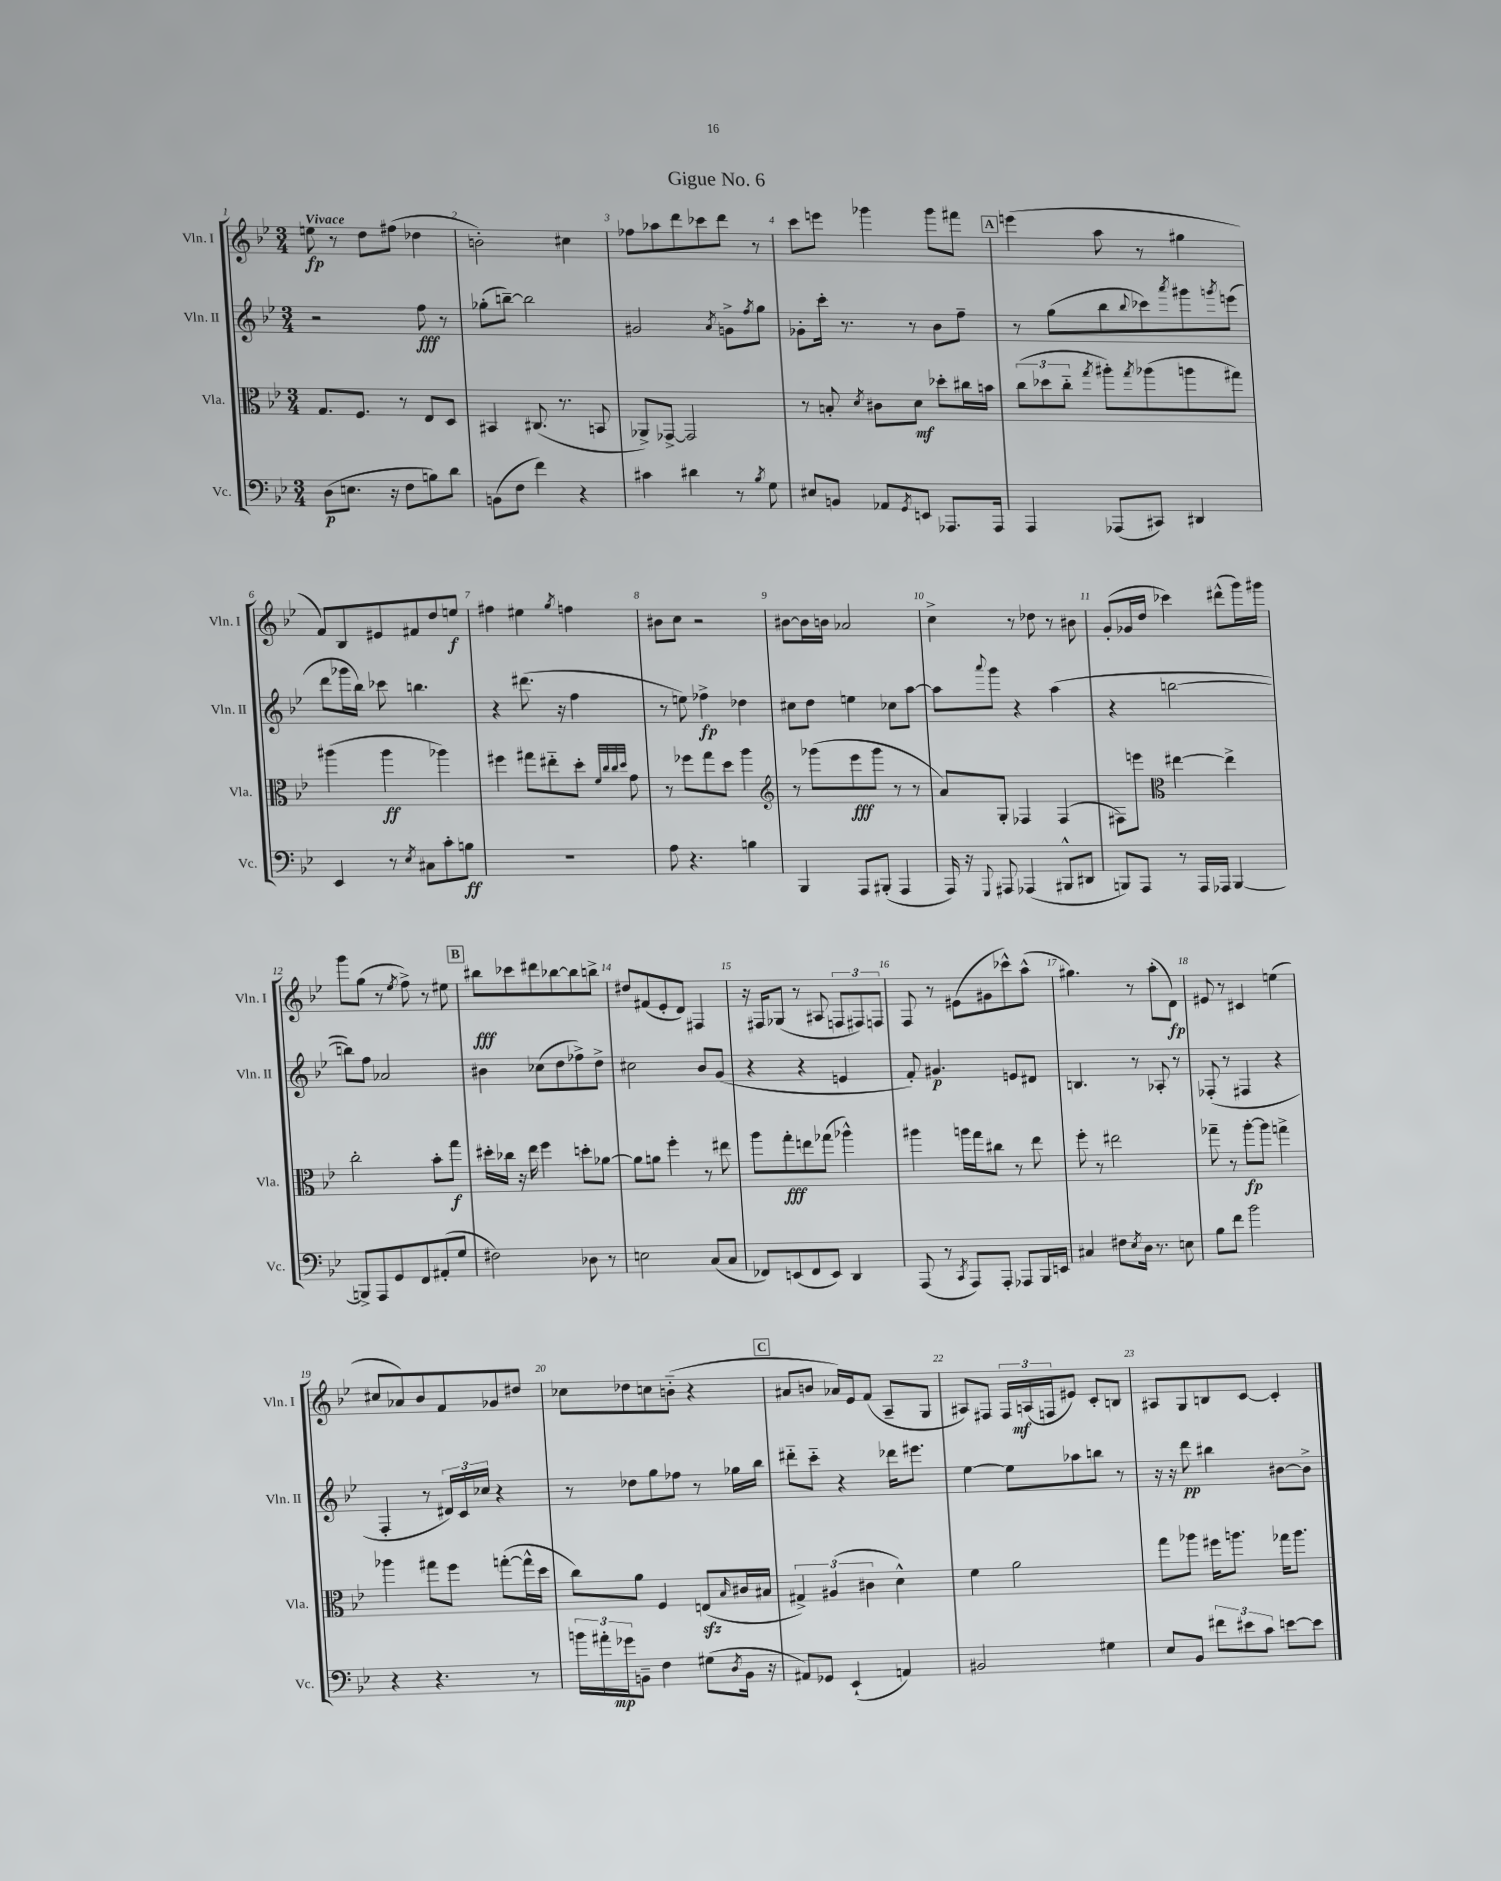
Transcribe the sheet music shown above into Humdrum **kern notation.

**kern	**dynam	**kern	**dynam	**kern	**dynam	**kern	**dynam
*part4	*part4	*part3	*part3	*part2	*part2	*part1	*part1
*staff4	*staff4	*staff3	*staff3	*staff2	*staff2	*staff1	*staff1
*I"Vc.	*	*I"Vla.	*	*I"Vln. II	*	*I"Vln. I	*
*I'Vc.	*	*I'Vla.	*	*I'Vln. II	*	*I'Vln. I	*
*clefF4	*	*clefC3	*	*clefG2	*	*clefG2	*
*k[b-e-]	*	*k[b-e-]	*	*k[b-e-]	*	*k[b-e-]	*
*M3/4	*	*M3/4	*	*M3/4	*	*M3/4	*
=1	=1	=1	=1	=1	=1	=1	=1
!	!	!	!	!	!	!LO:TX:a:B:t=Vivace	!
(8D\L	p	8.G/L	.	2r	.	8een\	fp
8.En\J	.	.	.	.	.	8r	.
.	.	8.F/J	.	.	.	.	.
.	.	.	.	.	.	8dd\L	.
16r	.	.	.	.	.	.	.
8F\L	.	8r	.	.	.	(8ff#X\J	.
8Bn\)	.	8E-/L	.	8ff\	fff	4dd-X\	.
8d\J	.	8D/J	.	8r	.	.	.
=2	=2	=2	=2	=2	=2	=2	=2
(8BBn\L	.	4BB#X/	.	(8gg-X'\L	.	2bn'\)	.
8F\J	.	.	.	[8bbn~\J)	.	.	.
4f\)	.	(8.C#X/	.	2bb\]	.	.	.
.	.	8.r	.	.	.	.	.
4r	.	.	.	.	.	4cc#X\	.
.	.	8BBn/	.	.	.	.	.
=3	=3	=3	=3	=3	=3	=3	=3
4c#X\	.	8AA-X^/L)	.	2g#X/	.	8ff-X\L	.
.	.	[8GG-X^/J	.	.	.	8aa-X\	.
4d#X\	.	2GG-/]	.	.	.	8ddd\	.
.	.	.	.	.	.	8ccc-X\	.
.	.	.	.	8qa/	.	.	.
8r	.	.	.	8gn^\L	.	8ddd\J	.
8qB-/	.	.	.	8qff/	.	.	.
8G\	.	.	.	8gg\J	.	8r	.
=4	=4	=4	=4	=4	=4	=4	=4
8E#X/L	.	8r	.	8g-X'\L	.	8ccc\L	.
8BBn/J	.	8Bn'/	.	16ccc'\Jk	.	8eeen\J	.
.	.	.	.	8.r	.	.	.
.	.	8qd/	.	.	.	.	.
8AA-X/L	.	8c#X\L	.	.	.	4ggg-X\	.
8qGG/	.	.	.	.	.	.	.
8EEn/J	.	8d\J	mf	8r	.	.	.
8.AAA-X/L	.	8dd-X'\L	.	8b-\L	.	8ggg-\L	.
.	.	16cc#X\L	.	8ff~\J	.	8fff#X\J	.
16AAA-/Jk	.	16bn\JJ	.	.	.	.	.
!!LO:REH:place=s1:t=A
=5	=5	=5	=5	=5	=5	=5	=5
4AAA/	.	(12cc\L	.	8r	.	(4eeen\	.
.	.	12dd-X\	.	.	.	.	.
.	.	.	.	(8gg\L	.	.	.
.	.	12cc\J	.	.	.	.	.
.	.	8qgg/	.	.	.	.	.
(8AAA-X/L	.	8aa#X'\L)	.	8bb-\	.	8aa\	.
.	.	8qgg/	.	8qqbb-/	.	.	.
8CC#X/J)	.	(8aa-X\	.	8ccc-X\)	.	8r	.
.	.	.	.	8qaaa/	.	.	.
4DD#X/	.	8aan\	.	8ggg#X\	.	4gg#X\	.
.	.	.	.	8qgggn/	.	.	.
.	.	8gg#X\J)	.	(8eeen\J	.	.	.
!!LO:LB:g=z
=6	=6	=6	=6	=6	=6	=6	=6
4EE-/	.	(4aa#X\	.	8ddd\L	.	8f/L)	.
.	.	.	.	16ggg-X\L	.	8B-/	.
.	.	.	.	16bb-\JJ)	.	.	.
8r	.	4aa#\	ff	8ccc-X\	.	8e#X/	.
8qE-/	.	.	.	.	.	.	.
8C#X\L	.	.	.	4.bbn\	.	8f#X/	.
8c'\	.	4aa-X\)	.	.	.	8dd/	.
8Bn\J	ff	.	.	.	.	8een/J	f
=7	=7	=7	=7	=7	=7	=7	=7
2.r	.	4ff#X\	.	4r	.	4ff#X\	.
.	.	8gg#X\L	.	(8.ddd#X\	.	4ee#X\	.
.	.	8ee#X\	.	.	.	.	.
.	.	.	.	16r	.	.	.
.	.	.	.	.	.	8qgg/	.
.	.	8dd'\J	.	4ff\	.	4ffn\	.
.	.	32qqf/LLL	.	.	.	.	.
.	.	32qqcc/	.	.	.	.	.
.	.	32qqcc/	.	.	.	.	.
.	.	32qqdd/JJJ	.	.	.	.	.
.	.	8g\	.	.	.	.	.
=8	=8	=8	=8	=8	=8	=8	=8
8A\	.	8r	.	8r	.	8b#X\L	.
4.r	.	8ff-X\L	.	8een\)	.	8cc\J	.
.	.	8gg\	.	4ff-X^\	fp	2r	.
.	.	8dd\J	.	.	.	.	.
4Bn\	.	4aa\	.	4dd-X\	.	.	.
=9	=9	=9	=9	=9	=9	=9	=9
*	*	*clefG2	*	*	*	*	*
4BBB-/	.	8r	.	8cc#X\L	.	[8b#X\L	.
.	.	(8ggg-X\L	.	8dd\J	.	16b#\L]	.
.	.	.	.	.	.	16bn\JJ	.
8AAA/L	.	8eee-\	fff	4een\	.	2a-X/	.
(8BBB#X'/J	.	8ggg-\J	.	.	.	.	.
4AAA/	.	8r	.	8cc-X\L	.	.	.
.	.	8r	.	[8aa\J	.	.	.
=10	=10	=10	=10	=10	=10	=10	=10
16AAA/)	.	8a/L)	.	8aa\L]	.	4cc^\	.
16r	.	.	.	.	.	.	.
8qqGGG/	.	.	.	8qqaaa/	.	.	.
8AAA#X/	.	8G'/J	.	8ggg\J	.	.	.
(4AAA-X/	.	4F-X/	.	4r	.	8r	.
.	.	.	.	.	.	8dd-X\	.
8BBB#X^^/L	.	(4F-/	.	(4aa\	.	8r	.
8DD#X/J	.	.	.	.	.	8b#X\	.
=11	=11	=11	=11	=11	=11	=11	=11
8BBBn/L)	.	8F#X\L)	.	4r	.	(8g'/L	.
8AAA/J	.	8eeen\J	.	.	.	16g-X/L	.
.	.	.	.	.	.	16dd/JJ	.
*	*	*clefC3	*	*	*	*	*
8r	.	[4ee#X\	.	[2bbn\	.	4ccc-X\)	.
16AAA/LL	.	.	.	.	.	.	.
16AAA-X/JJ	.	.	.	.	.	.	.
[4BBB/	.	4ee#^\]	.	.	.	(8ddd#X^^\L	.
.	.	.	.	.	.	16ggg\L)	.
.	.	.	.	.	.	16ggg#X\JJ	.
!!LO:LB:g=z
=12	=12	=12	=12	=12	=12	=12	=12
8BBBn^/L]	.	2cc'\	.	8bbn\L])	.	8ggg\L	.
8AAA/	.	.	.	8ff\J	.	(8gg\J	.
8GG/	.	.	.	2a-X/	.	8r	.
.	.	.	.	.	.	8qee-/	.
8FF/	.	.	.	.	.	8ff^\)	.
(8AA#X'/	.	8b-'\L	.	.	.	8r	.
8G/J	.	8gg\J	f	.	.	8ee#X\	.
!!LO:REH:place=s1:t=B
=13	=13	=13	=13	=13	=13	=13	=13
2F#X\)	.	16dd#X'\LL	.	4b#X\	.	8bb#X\L	fff
.	.	16cc-X\JJ	.	.	.	.	.
.	.	16r	.	.	.	8ccc-X\	.
.	.	16ee-\	.	.	.	.	.
.	.	4ff\	.	(8cc-X\L	.	8ddd#X\	.
.	.	.	.	8dd\	.	[8bb-X\	.
8D-X\	.	8ddn'\L	.	8ff-X^\)	.	8bb-\]	.
8r	.	[8a-X\J	.	8dd^\J	.	8bbn^\J	.
=14	=14	=14	=14	=14	=14	=14	=14
2En\	.	8a-\L]	.	2cc#X\	.	8dd#X/L	.
.	.	8an\J	.	.	.	(8f#X/	.
.	.	4ff'\	.	.	.	8e-'/	.
.	.	.	.	.	.	8d/J)	.
(8C/L	.	8r	.	8b-/L	.	4F#X/	.
8C/J	.	8ee#X\	.	(8g/J	.	.	.
=15	=15	=15	=15	=15	=15	=15	=15
8FF-X/L)	.	8aa\L	.	4r	.	16r	.
.	.	.	.	.	.	16F#X/KL	.
(8EEn/	.	8gg'\	fff	.	.	(8G-X/J	.
8FF-/	.	8een\	.	4r	.	8r	.
8EE/J)	.	(8gg-X\J	.	.	.	8A#X/	.
4DD/	.	4aa-X^^\)	.	4en/	.	12Fn/L	.
.	.	.	.	.	.	12F#X/)	.
.	.	.	.	.	.	12Fn/J	.
=16	=16	=16	=16	=16	=16	=16	=16
(8AAA/	.	4aa#X\	.	8f'/)	.	8F/	.
8r	.	.	.	4.g#X/	p	8r	.
8qCC/	.	.	.	.	.	.	.
8AAA/L)	.	16aan\LL	.	.	.	(8e#X\L	.
.	.	16gg\J	.	.	.	.	.
8AAA'/J	.	8cc#X\J	.	.	.	8g#X\	.
8AAA-X/L	.	8r	.	8en/L	.	8ccc-X^^\)	.
16BBB-/L	.	8ee-\	.	8d#X/J	.	(8aa^^\J	.
16EEn/JJ	.	.	.	.	.	.	.
=17	=17	=17	=17	=17	=17	=17	=17
4C#X/	.	8ff'\	.	4.Bn/	.	4.gg#X\)	.
.	.	8r	.	.	.	.	.
8F#X\L	.	2ee#X\	.	.	.	.	.
8qE-/	.	.	.	.	.	.	.
16D\Jk	.	.	.	8r	.	8r	.
8.r	.	.	.	.	.	.	.
.	.	.	.	8A-X'/	.	(8aa'\L	.
8En\	.	.	.	8r	.	8d\J)	fp
=18	=18	=18	=18	=18	=18	=18	=18
8B-\L	.	8gg-X~\	.	(8F-X'/	.	8e#X/	.
8f\J	.	8r	.	8r	.	8r	.
2b-\	.	[8aa'\L	fp	4F#X/	.	4c#X/	.
.	.	8aa\J]	.	.	.	.	.
.	.	4ggn^\	.	4r	.	(4een\	.
!!LO:LB:g=z
=19	=19	=19	=19	=19	=19	=19	=19
4r	.	4aa-X\	.	4F'/	.	8cc#X/L	.
.	.	.	.	.	.	8a-X/)	.
4.r	.	8gg#X\L	.	8r	.	8b-/	.
.	.	8ff\J	.	24d#X/LL)	.	8f/	.
.	.	.	.	24c/	.	.	.
.	.	.	.	24cc-X/JJ	.	.	.
.	.	([8ggn'\L	.	4r	.	8g-X/	.
8r	.	16gg^^\L]	.	.	.	8dd#X/J	.
.	.	16dd\JJ	.	.	.	.	.
=20	=20	=20	=20	=20	=20	=20	=20
24bn\LL	.	8cc\L)	.	8r	.	8cc-X\L	.
24a#X'\	.	.	.	.	.	.	.
24g-X\J	mp	.	.	.	.	.	.
8BBn~\J	.	8a\J	.	8dd-X\L	.	8dd-X\	.
4F\	.	4F/	.	8gg\	.	8ccn\	.
.	.	.	.	8ff-X\J	.	(8bn\J	.
(8G#X\L	.	(8Enzz/L	.	8r	.	4r	.
8qD/	.	16qqB-/	.	.	.	.	.
16BB\Jk	.	16c#X/L	.	16gg-X\LL	.	.	.
16r	.	16B#X/JJ	.	16bb-\JJ	.	.	.
!!LO:REH:place=s1:t=C
=21	=21	=21	=21	=21	=21	=21	=21
8AA#X/L)	.	6G#X^/)	.	8ddd#X\L	.	8a#X/L	.
8GG-X/J	.	.	.	8ccc\J	.	8bn/J	.
.	.	(6A#X/	.	.	.	.	.
(4EE-`/	.	.	.	4r	.	16a-X/LL)	.
.	.	.	.	.	.	16e-/J	.
.	.	6c#X\	.	.	.	.	.
.	.	.	.	.	.	(8f/J	.
4AAn/)	.	4d^^\)	.	16ddd-X\KL	.	8A~/L	.
.	.	.	.	8.eee#X\J	.	.	.
.	.	.	.	.	.	8G/J	.
=22	=22	=22	=22	=22	=22	=22	=22
2BB#X/	.	4f\	.	[4ee-\	.	8A#X/L)	.
.	.	.	.	.	.	8F#X/J	.
.	.	2a\	.	8ee-\L]	.	24F#/LL	.
.	.	.	.	.	.	(24An/	mf
.	.	.	.	.	.	24Fn/J	.
.	.	.	.	8aa-X\	.	8e#X/J)	.
4G#X\	.	.	.	8bbn\J	.	8c'/L	.
.	.	.	.	8r	.	8Bn/J	.
=23	=23	=23	=23	=23	=23	=23	=23
8E-/L	.	8gg\L	.	16r	.	8A#X/L	.
.	.	.	.	16r	.	.	.
8BB-/J	.	8aa-X\J	.	8ddd\	pp	8G/	.
12f#X\L	.	16ff#X\KL	.	4bb#X\	.	8Bn/	.
.	.	8.aan\J	.	.	.	.	.
12e#X\	.	.	.	.	.	.	.
.	.	.	.	.	.	[8c/J	.
12c\J	.	.	.	.	.	.	.
[8en\L	.	16gg-X\KL	.	[8b#X\L	.	4c'/]	.
.	.	8.aa\J	.	.	.	.	.
8e\J]	.	.	.	8b#^\J]	.	.	.
==	==	==	==	==	==	==	==
*-	*-	*-	*-	*-	*-	*-	*-
